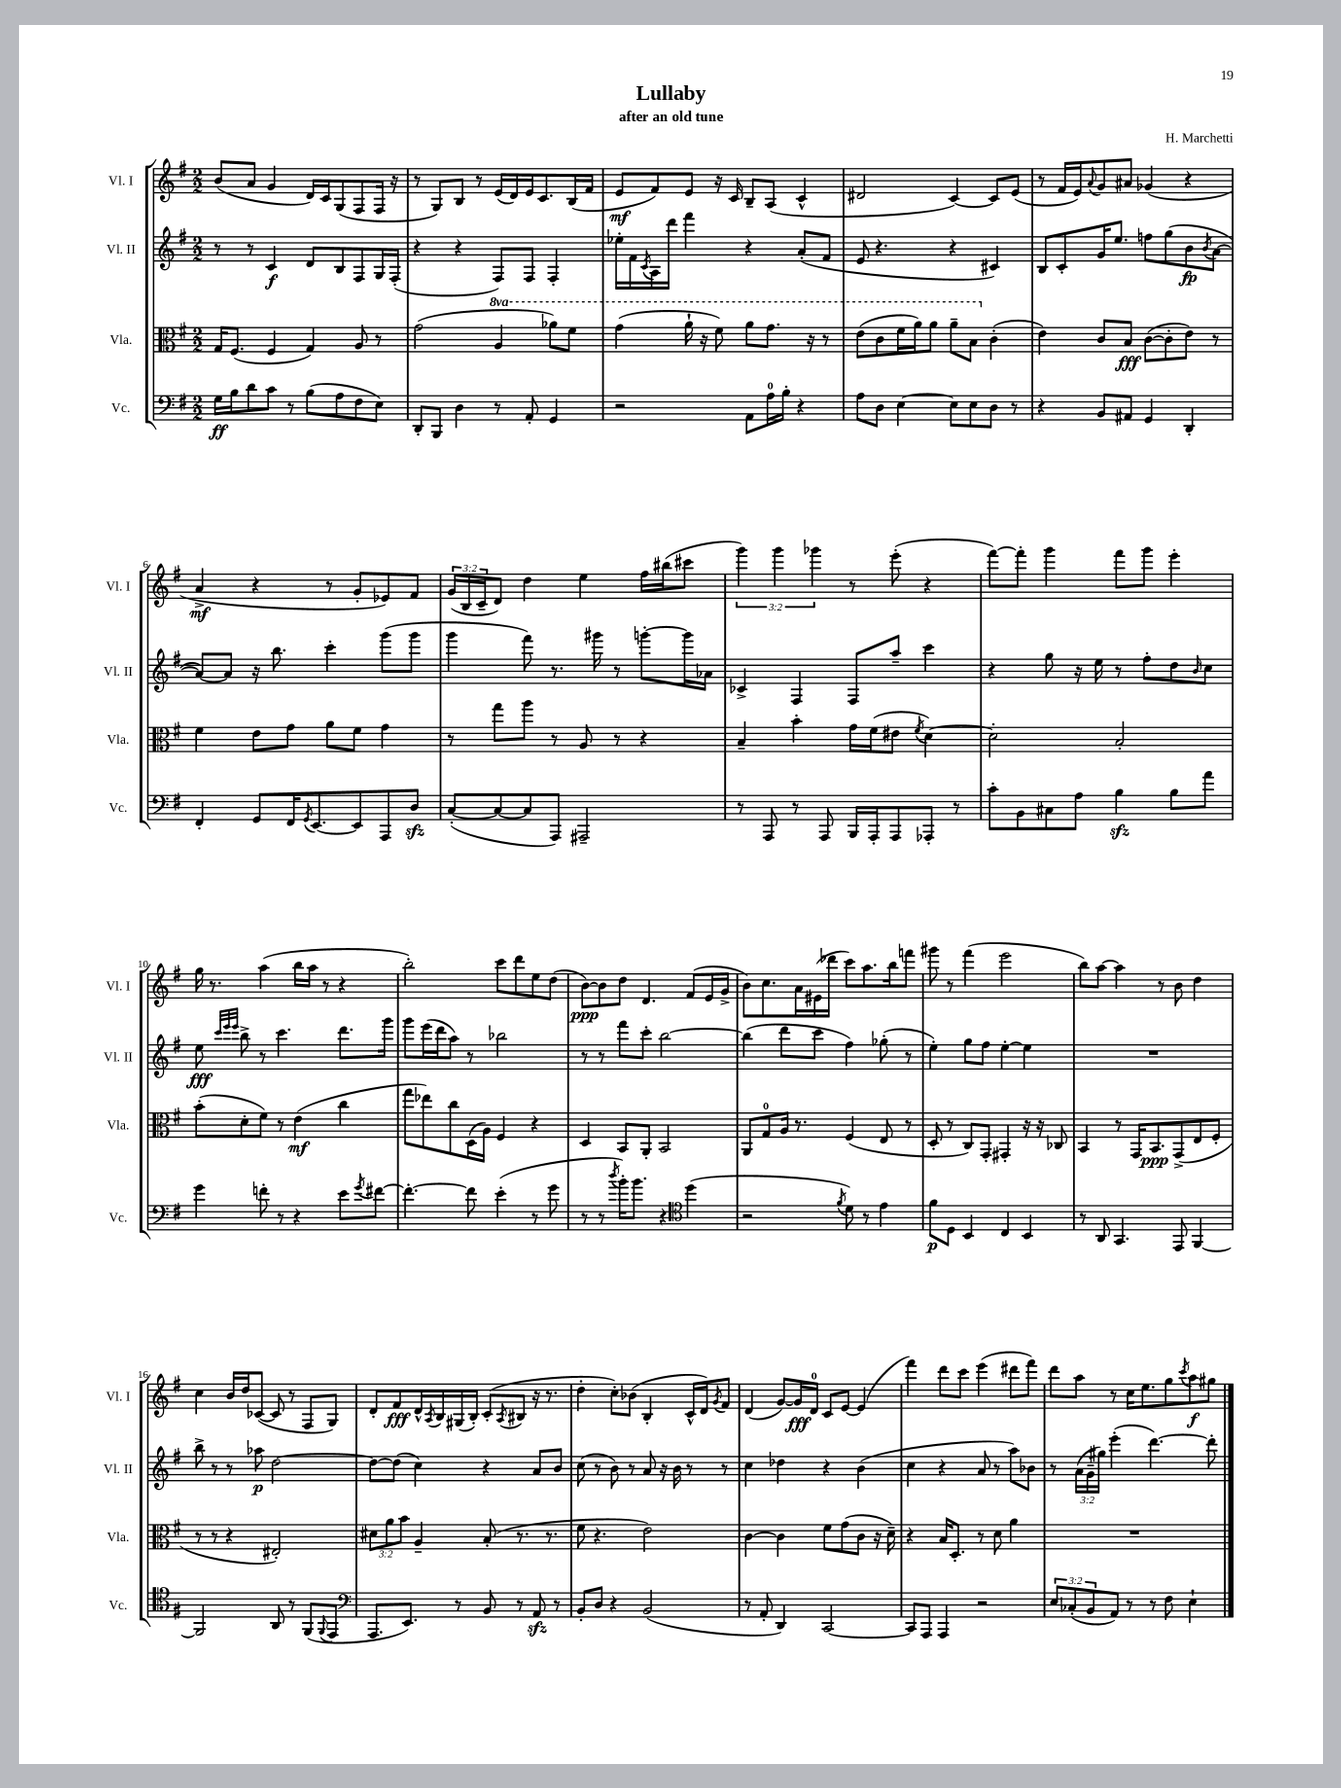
\header { title = "Lullaby" composer = "H. Marchetti" subtitle = "after an old tune" }
<<
\new StaffGroup <<
\new Staff = "s0" \with { instrumentName = "Vl. I" shortInstrumentName = "Vl. I" } {
    \clef treble \key g \major \numericTimeSignature \time 2/2 \override Staff.TupletNumber.text = #tuplet-number::calc-fraction-text
    b'8( a'8 g'4 d'16) c'16 g8( fis8 fis16 r16 |
    r8 g8) b8 r8 e'16( d'16) e'16 c'8. b16( fis'16 |
    e'8\mf fis'8) e'8 r16 c'16 b8-- a8( c'4-^ |
    dis'2 c'4~) c'8 e'8( |
    r8 fis'16 e'16) \appoggiatura { a'8 } g'8 ais'8 ges'4( r4 |
    a'4->\mf r4 r8 g'8-. ees'8) fis'8 |
    \tuplet 3/2 { g'16( b16 c'16-- } d'8) d''4 e''4 fis''16 bis''16( cis'''8 |
    \tuplet 3/2 { g'''4) g'''4 ges'''4 } r8 e'''8-.( r4 |
    fis'''8~) fis'''8-. g'''4 fis'''8 g'''8 e'''4-. |
    g''16 r8. a''4( b''16 a''16 r8 r4 |
    b''2-.) c'''8 d'''8 e''8 d''8( |
    b'8~\ppp) b'8 d''8 d'4. fis'8( e'16 g'16-> |
    b'8) c''8. a'16 eis'16( des'''16 c'''8) a''8. b''16 f'''8 |
    gis'''8 r8 fis'''4( e'''2 |
    b''8) a''8~ a''4 r8 b'8 d''4 |
    c''4 b'16 d''16 ces'8~( ces'8 r8 fis8 g8) |
    d'8-. fis'8\fff d'16-^ \acciaccatura { a8 } b16 gis16( b16-.) c'8-.( \acciaccatura { a8 } bis8 r16 r8. |
    d''4-. c''8-.) bes'8( b4-. c'16-^ d'16) \acciaccatura { g'8 } fis'8 |
    d'4( g'8~) g'16\fff d'16-0 c'8 e'8~ e'4( |
    fis'''4) d'''8 c'''8 e'''4( dis'''8 fis'''8) |
    d'''8 a''8 r8 c''16 e''8. g''8 \acciaccatura { c'''8 } a''8\f gis''8 \bar "|." |
}
\new Staff = "s1" \with { instrumentName = "Vl. II" shortInstrumentName = "Vl. II" } {
    \clef treble \key g \major \numericTimeSignature \time 2/2 \override Staff.TupletNumber.text = #tuplet-number::calc-fraction-text
    r8 r8 c'4\f d'8 b8 fis8 g16 fis16-.( |
    r4 r4 fis8) fis8 fis4-. |
    ees''16-. fis'16 \acciaccatura { c'8 } a16 d'''16 fis'''4 r4 a'8-.( fis'8 |
    e'8 r4. r4 cis'4) |
    b8 c'8-. g'16 e''8. f''8 g''8( b'8\fp \acciaccatura { b'8 } a'8~ |
    a'8~) a'8 r16 b''8. c'''4-. g'''8( g'''8 |
    g'''4 fis'''8) r8. gis'''16 r8 g'''8~-. g'''16 aes'16 |
    ces'4-> fis4 fis8 a''8-- c'''4 |
    r4 g''8 r16 e''16 r8 fis''8-. d''8 \grace { b'16 } c''8 |
    e''8\fff \grace { c'''32 e'''32 e'''32 } b''8-> r8 c'''4. d'''8. g'''16 |
    g'''8 e'''16( d'''16 a''8) r8 bes''2 |
    r8 r8 fis'''8 c'''8-. b''2~ |
    b''4( d'''8 c'''8 fis''4) ges''8-.( r8 |
    e''4-.) g''8 fis''8 e''4~-. e''4 |
    R1 |
    b''8-> r8 r8 aes''8\p d''2~ |
    d''8~ d''8( c''4) r4 a'8 b'8 |
    c''8( r8 b'8) r8 a'8 r16 b'16 r8 r8 |
    c''4 des''4 r4 b'4( |
    c''4 r4 a'8 r8 a''8) bes'8 |
    r8 \tuplet 3/2 { a'16( g'16-- gis''16) } e'''4-.( d'''4.~) d'''8-. \bar "|." |
}
\new Staff = "s2" \with { instrumentName = "Vla." shortInstrumentName = "Vla." } {
    \clef alto \key g \major \numericTimeSignature \time 2/2 \override Staff.TupletNumber.text = #tuplet-number::calc-fraction-text \set Staff.ottavationMarkups = #ottavation-simple-ordinals
    g16 fis8.( fis4 g4) a8 r8 |
    g'2( \ottava #1 a'4 aes''8) fis''8 |
    g''4( a''16-! r16 fis''8) a''8 g''8. r16 r8 |
    e''8( c''8 fis''16 a''16) a''8 a''8-- b'8 \ottava #0 c'4-.( |
    e'4) c'8 b8\fff c'8~( c'8-. e'8) r8 |
    fis'4 e'8 g'8 a'8 fis'8 g'4 |
    r8 g''8 a''8 r8 a8 r8 r4 |
    b4-- b'4-. g'16 fis'16( eis'8 \acciaccatura { fis'8 } d'4~) |
    d'2-. b2-. |
    b'8-.( d'8-. fis'8) r8 e'4\mf( c''4 |
    g''8 ees''8) c''8 d16( a16) fis4 r4 |
    d4 b,8 a,8-. b,2 |
    a,8 g8-0 a16 r8. fis4( e8 r8 |
    d8-. r8 c8) g,8-. gis,4-. r16 r16 ces8 |
    b,4 r8 g,16 b,8.\ppp g,8->( e8 fis8-. |
    r8 r8 r4 eis2-.) |
    \tuplet 3/2 { dis'8 a'8 b'8 } a4-- b8-.( r8. r8. |
    fis'8 r4. e'2) |
    c'4~ c'4 fis'8 g'8( c'8 r16 d'16--) |
    r4 b16 d8.-. r8 d'8 a'4 |
    R1 \bar "|." |
}
\new Staff = "s3" \with { instrumentName = "Vc." shortInstrumentName = "Vc." } {
    \clef bass \key g \major \numericTimeSignature \time 2/2 \override Staff.TupletNumber.text = #tuplet-number::calc-fraction-text
    g16\ff b16 d'8 c'8 r8 b8( a8 fis8 e8) |
    d,8-. b,,8 d4 r8 a,8-. g,4 |
    r2 a,8 a16-0 b16-. r4 |
    a8 d8 e4~ e8 e8 d8 r8 |
    r4 b,8 ais,8 g,4 d,4-. |
    fis,4-. g,8 fis,16 \acciaccatura { g,8 } e,8.~ e,8 a,,8 d8\sfz |
    c8~-.( c8~ c8 a,,8) ais,,2-- |
    r8 a,,8 r8 a,,8 b,,16 a,,16-. a,,8 aes,,8-. r8 |
    c'8-. b,8 cis8 a8 b4\sfz b8 a'8 |
    g'4 f'8-. r8 r4 e'8 \acciaccatura { g'8 } fis'8~ |
    fis'4.~-. fis'8 e'4-.( r8 g'8 |
    r8 r8 \acciaccatura { d''8 } b'16-.) b'8. r4 \clef tenor d''4( |
    r2 \acciaccatura { fis'8 } d'8) r8 e'4 |
    fis'8\p d8 b,4 c4 b,4 |
    r8 a,8 g,4. e,8 fis,4~ |
    fis,2 a,8 r8 fis,8( \appoggiatura { fis,8 } e,8 |
    \clef bass a,,8. e,8.) r8 b,8 r8 a,8\sfz r8 |
    b,8-. d8 r4 b,2( |
    r8 a,8-. d,4) c,2~ |
    c,8 a,,8 a,,4 r2 |
    \tuplet 3/2 { e8 ces8-.( b,8 } a,8) r8 r8 fis8 e4-! \bar "|." |
}
>>
>>
